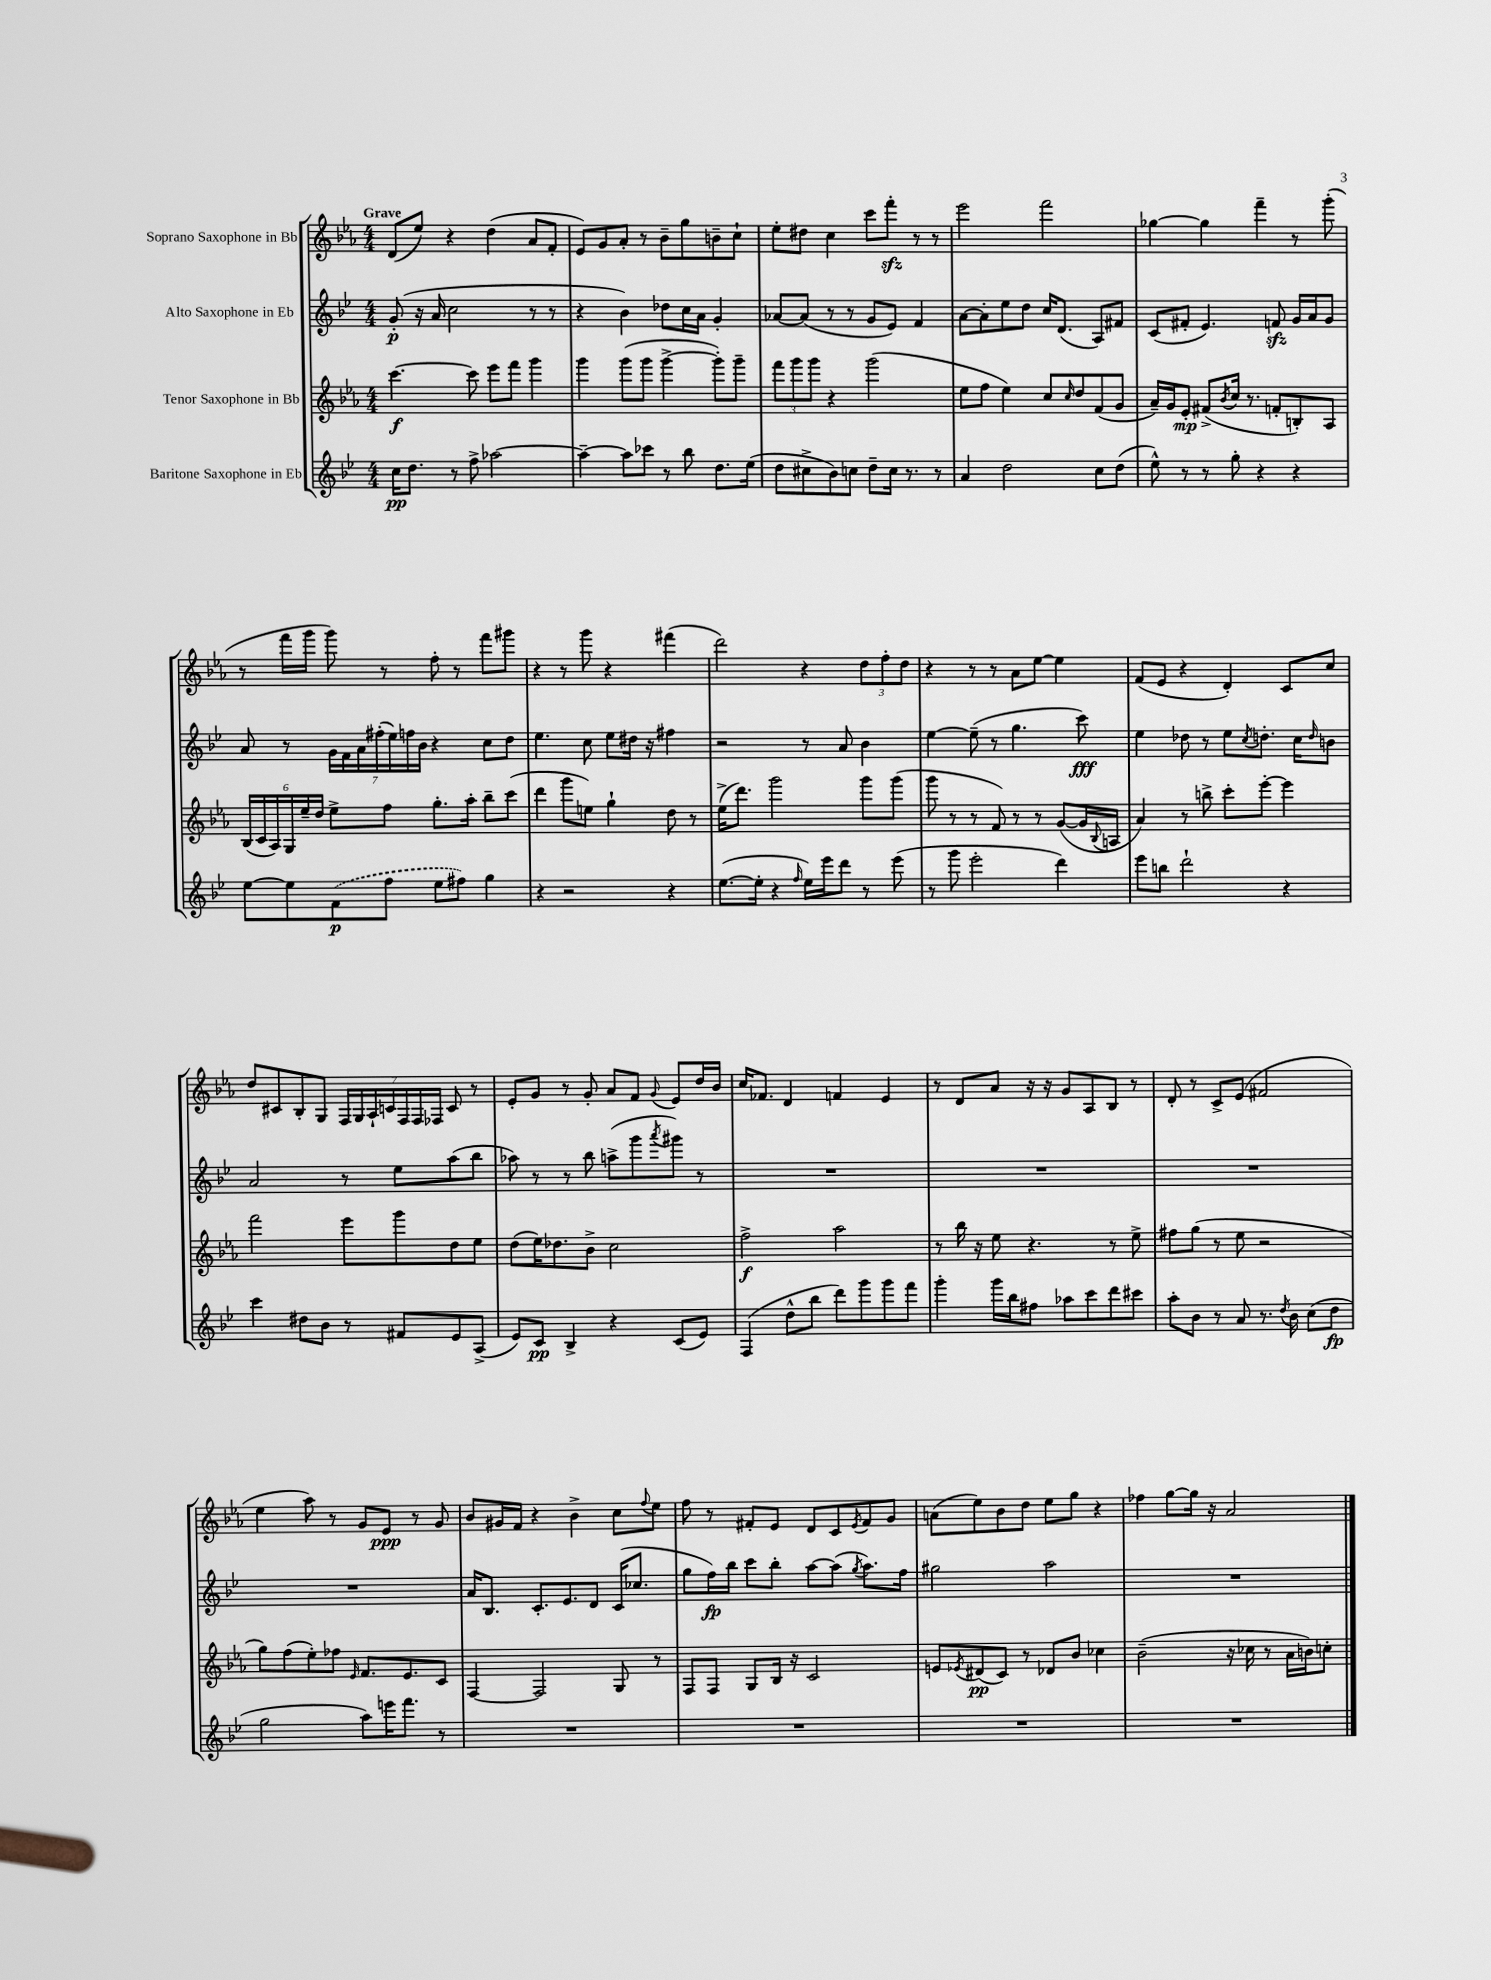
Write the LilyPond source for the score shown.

<<
\new StaffGroup <<
\new Staff = "s0" \with { instrumentName = "Soprano Saxophone in Bb" } {
    \clef treble \key ees \major \numericTimeSignature \time 4/4 \tempo "Grave"
    d'8( ees''8) r4 d''4( aes'8 f'8-. |
    ees'8) g'8 aes'8-. r8 bes'8-- g''8 b'8-- c''8-! |
    ees''8-. dis''8 c''4 c'''8 f'''8-.\sfz r8 r8 |
    ees'''2 f'''2 |
    ges''4~ ges''4 f'''4-- r8 g'''8-.( |
    r8 f'''16 g'''16 g'''8) r8 f''8-. r8 f'''8 gis'''8 |
    r4 r8 g'''8 r4 fis'''4( |
    d'''2) r4 \tuplet 3/2 { d''8 f''8-. d''8 } |
    r4 r8 r8 aes'8 ees''8~ ees''4 |
    f'8( ees'8 r4 d'4-.) c'8 c''8 |
    d''8 cis'8 bes8-. g8 \tuplet 7/4 { f16 g16 aes16-! c'16 f16 f16 fes16 } c'8 r8 |
    ees'8-. g'8 r8 g'8-. aes'8 f'8 \appoggiatura { g'8 } ees'8 d''16 bes'16 |
    c''16 fes'8. d'4 f'4 ees'4 |
    r8 d'8 aes'8 r16 r16 g'8 aes8 bes8 r8 |
    d'8-. r8 c'8-> ees'8( fis'2 |
    ees''4 aes''8) r8 g'8 ees'8\ppp r8 g'8 |
    bes'8 gis'16 f'16 r4 bes'4-> c''8 \appoggiatura { f''8 } ees''8 |
    f''8 r8 fis'8-. ees'8 d'8 c'8 \acciaccatura { ees'8 } fis'8 g'8 |
    a'8( ees''8) bes'8 d''8 ees''8 g''8 r4 |
    fes''4 g''8~ g''16 r16 aes'2 \bar "|." |
}
\new Staff = "s1" \with { instrumentName = "Alto Saxophone in Eb" } {
    \clef treble \key bes \major \numericTimeSignature \time 4/4
    g'8-.\p( r16 a'16 c''2 r8 r8 |
    r4 bes'4) des''8 c''16 a'16 g'4-. |
    aes'8~ aes'8( r8 r8 g'8 ees'8) f'4 |
    a'8~ a'8-. ees''8 d''8 c''16 d'8.( a8) fis'8 |
    c'8( fis'8-. ees'4.) f'8\sfz g'16 a'16 g'8 |
    a'8 r8 \tuplet 7/4 { g'16 f'16 a'16 fis''16-.( ees''16) f''16 bes'16 } r4 c''8 d''8 |
    ees''4. c''8 ees''8 dis''16 r16 fis''4 |
    r2 r8 a'8 bes'4 |
    ees''4~ ees''8--( r8 g''4. c'''8\fff) |
    ees''4 des''8 r8 ees''8 \acciaccatura { c''8 } d''8.-. c''16 \grace { d''16 } b'8 |
    a'2 r8 ees''8 a''8( bes''8 |
    aes''8) r8 r8 bes''8 a''8->( g'''8 \acciaccatura { a'''8 } gis'''8) r8 |
    R1 |
    R1 |
    R1 |
    R1 |
    a'16 bes8. c'8.-. ees'8. d'8 c'16( ces''8. |
    g''8 f''16\fp) bes''16 c'''8 bes''8-. a''8~ a''8( \acciaccatura { g''8 } a''8.) f''16 |
    gis''2 a''2 |
    R1 \bar "|." |
}
\new Staff = "s2" \with { instrumentName = "Tenor Saxophone in Bb" } {
    \clef treble \key ees \major \numericTimeSignature \time 4/4
    c'''4.~\f c'''8 ees'''8 f'''8 g'''4 |
    g'''4 g'''8( g'''8 g'''4~-> g'''8-.) g'''8-- |
    \tuplet 3/2 { f'''8 g'''8 g'''8 } r4 g'''2( |
    ees''8 f''8 ees''4) c''8 \grace { c''16 } d''8 f'8( g'8 |
    aes'16--) g'16 ees'8-.\mp fis'8->( \acciaccatura { bes'8 } c''16 r8. f'8-. b8-.) aes8 |
    \tuplet 6/4 { bes16( c'16 aes16) g16 ees''16-- d''16 } ees''8-> f''8 g''8.-. aes''16-. bes''8-- c'''8( |
    d'''4 g'''8 e''8) g''4-! d''8 r8 |
    ees''16->( d'''8.) g'''2 g'''8 g'''8( |
    g'''8 r8 r8 f'8) r8 r8 g'8~( g'16 \appoggiatura { bes8 } a16 |
    aes'4) r8 b''8-> c'''8-. ees'''8~-. ees'''4 |
    f'''2 ees'''8 g'''8 d''8 ees''8 |
    d''8( ees''16) des''8. bes'8-> c''2 |
    f''2->\f aes''2 |
    r8 bes''16 r16 ees''8 r4. r8 ees''8-> |
    fis''8 g''8( r8 ees''8 r2 |
    g''8) f''8( ees''8-.) fes''8 \grace { ees'16 } f'8. ees'8. c'8 |
    f4~ f2 g8 r8 |
    f8 f8 g8 bes16 r16 c'2 |
    e'8 \acciaccatura { ees'8 } dis'8\pp( c'8) r8 des'8 bes'8 ces''4 |
    bes'2--( r16 ces''16 r8 aes'16 b'16) c''8-. \bar "|." |
}
\new Staff = "s3" \with { instrumentName = "Baritone Saxophone in Eb" } {
    \clef treble \key bes \major \numericTimeSignature \time 4/4
    c''16\pp d''8. r8 f''8-> aes''2~ |
    aes''4~-- aes''8 ces'''8 r8 bes''8 d''8. ees''16( |
    d''8 cis''8-> bes'8) c''8 d''8-- c''16 r8. r8 |
    a'4 d''2 c''8 d''8( |
    ees''8-^) r8 r8 g''8-. r4 r4 |
    ees''8~ ees''8 \once \slurDashed f'8\p( f''8 ees''8 fis''8) g''4 |
    r4 r2 r4 |
    ees''8.~( ees''16-. r4 \grace { f''16 } ees''16) ees'''16 d'''8 r8 ees'''8( |
    r8 g'''8 ees'''2-. d'''4) |
    ees'''8 b''8 d'''2-! r4 |
    c'''4 dis''8 bes'8 r8 fis'8 ees'8 a8->( |
    ees'8) c'8\pp bes4-> r4 c'8( ees'8) |
    f4( d''8-^ bes''8 d'''8) g'''8 g'''8 f'''8 |
    g'''4-. g'''16 bes''16 fis''8 aes''8 c'''8 d'''8 cis'''8 |
    a''8-. bes'8 r8 a'8 r8. \acciaccatura { d''8 } bes'16 c''8( d''8\fp |
    g''2 a''8) e'''16 f'''8. r8 |
    R1 |
    R1 |
    R1 |
    R1 \bar "|." |
}
>>
>>
\layout { \context { \Score \remove "Bar_number_engraver" } }
